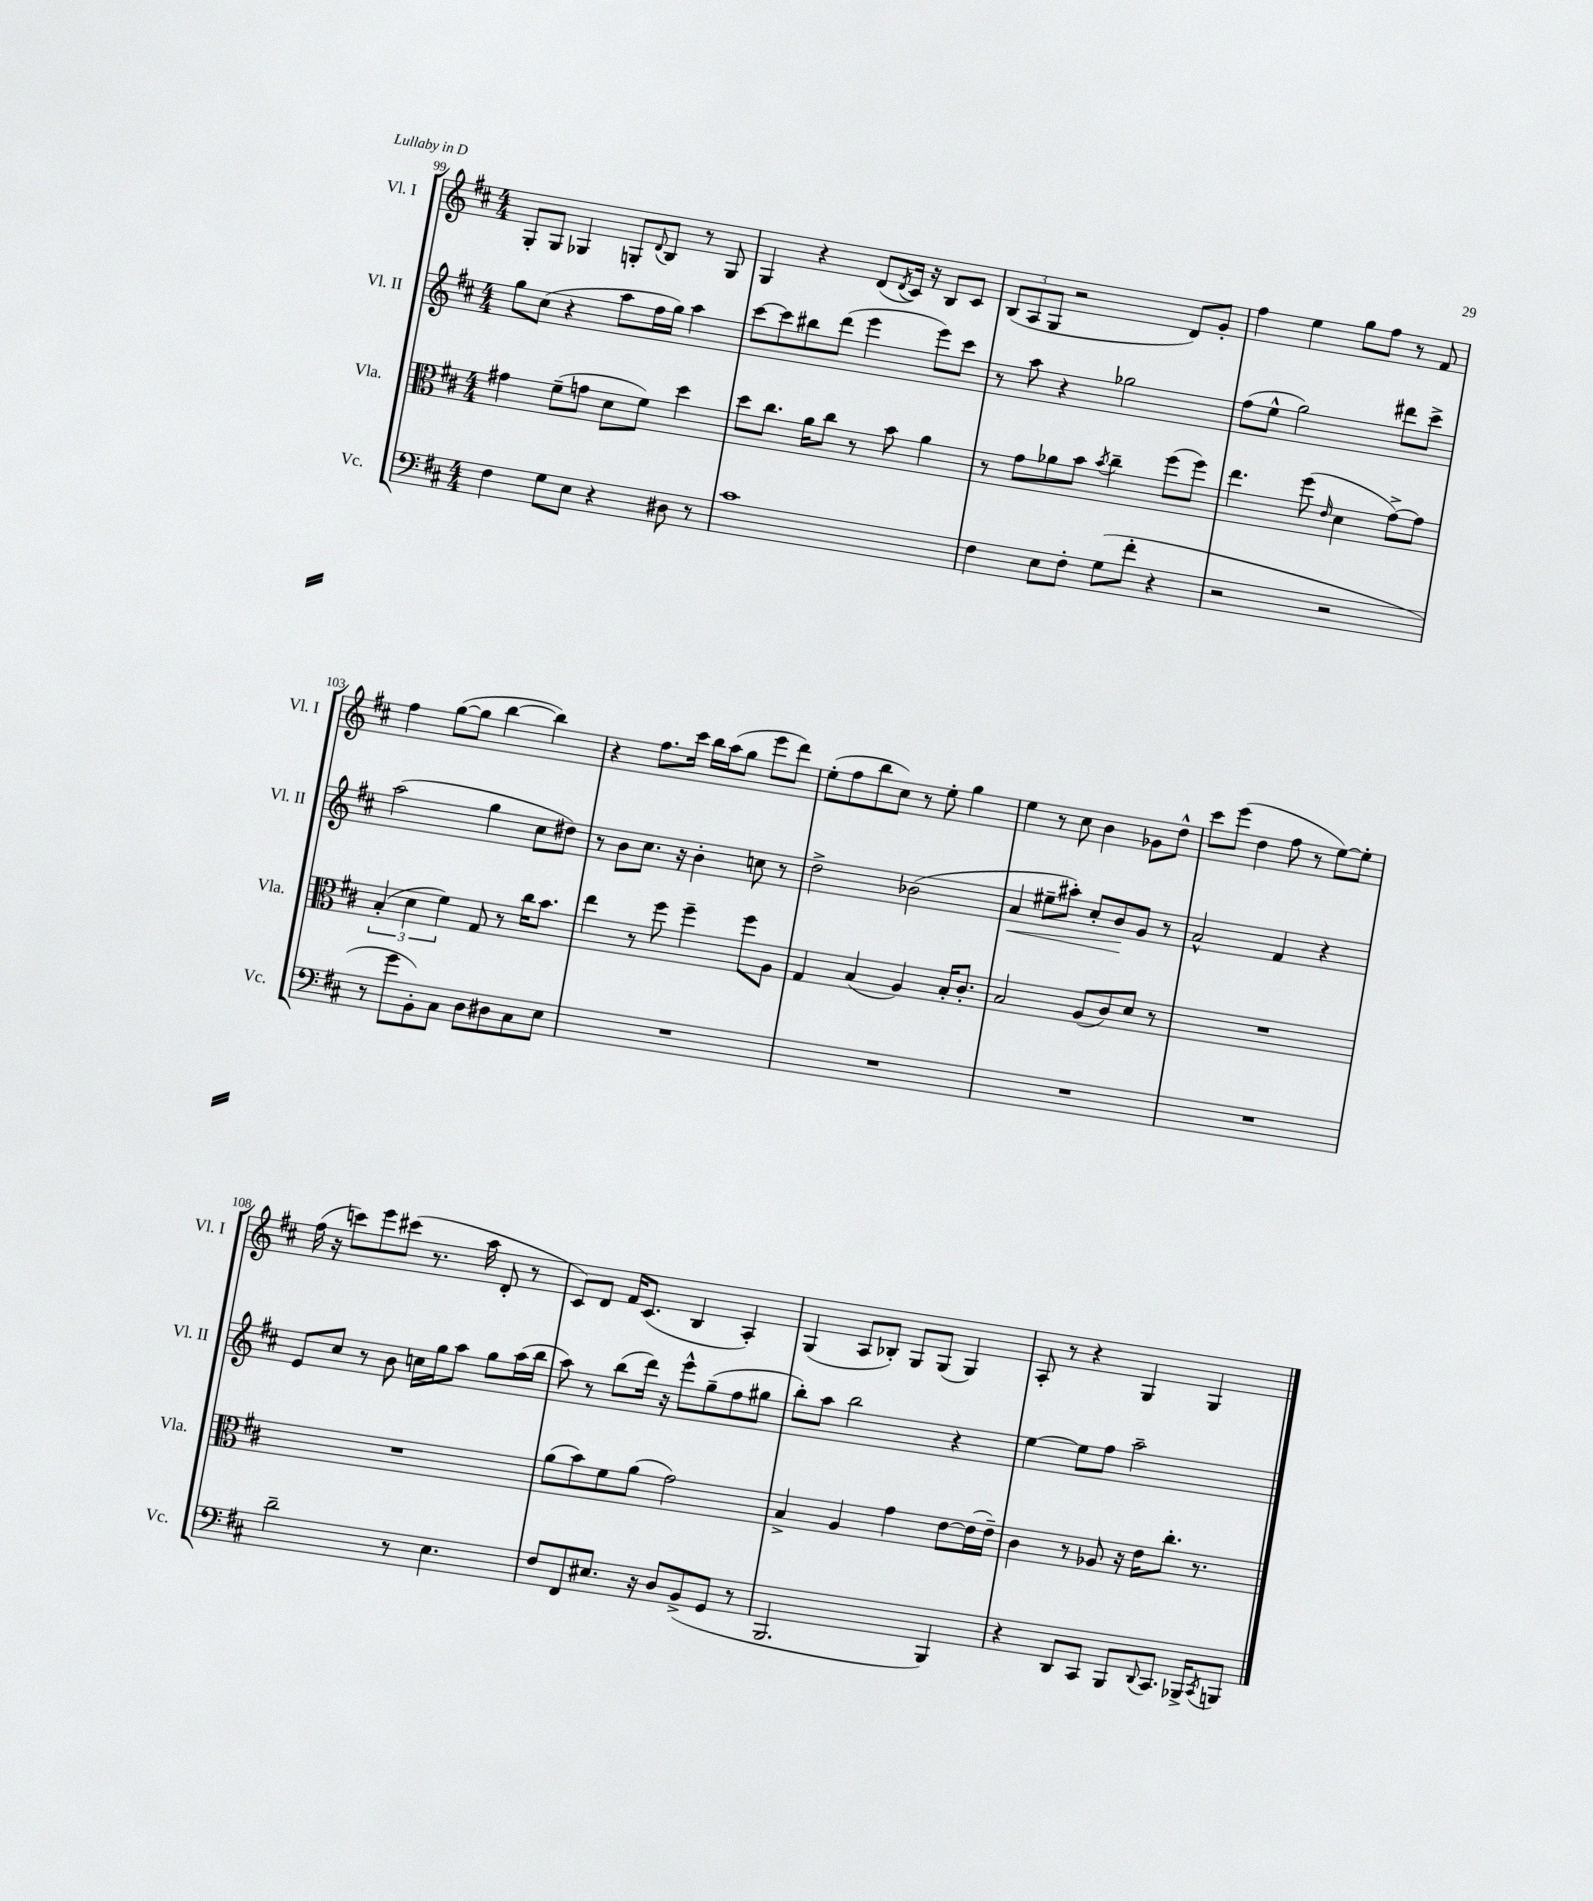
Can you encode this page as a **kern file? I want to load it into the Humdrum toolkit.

**kern	**kern	**kern	**dynam	**kern
*part4	*part3	*part2	*part2	*part1
*staff4	*staff3	*staff2	*staff2	*staff1
*I"Vc.	*I"Vla.	*I"Vl. II	*	*I"Vl. I
*I'Vc.	*I'Vla.	*I'Vl. II	*	*I'Vl. I
*clefF4	*clefC3	*clefG2	*	*clefG2
*k[f#c#]	*k[f#c#]	*k[f#c#]	*	*k[f#c#]
*M4/4	*M4/4	*M4/4	*	*M4/4
=99	=99	=99	=99	=99
4F#\	4g#X\	8gg\L	.	8G'/L
.	.	(8cc#\J	.	8G/J
8G\L	(8f#~\L	4r	.	4G-X/
8E\J	8gn\J	.	.	.
4r	8d\L	8aa\L	.	8Gn'/L
.	.	.	.	8qqd/
.	8f#\J)	16ff#\L	.	8B/J
.	.	16gg\JJ)	.	.
8D#X\	4dd\	4aa\	.	8r
8r	.	.	.	8G/
=100	=100	=100	=100	=100
1c#	8dd\L	[8ccc#\L	.	4G/
.	8.cc#\J	8ccc#\]	.	.
.	.	8bb#X\	.	4r
.	16a\KL	.	.	.
.	8cc#\J	(8ddd\J	.	.
.	8r	4eee\	.	(8d/L
.	.	.	.	8qd/
.	8b\	.	.	16c#/Jk)
.	.	.	.	16r
.	4a\	8eee\L)	.	8B/L
.	.	8ccc#\J	.	8c#/J
=101	=101	=101	=101	=101
4F#\	8r	8r	.	(12B/L
.	.	.	.	12A/
.	8g\L	8aa\	.	.
.	.	.	.	12G/J
8E\L	8a-X\	4r	.	2r
8F#'\J	8b\J	.	.	.
.	8qb/	.	.	.
(8G\L	4cc#~\	2gg-X\	.	.
8f#'\J	.	.	.	.
4r	(8ff#\L	.	.	8d/L)
.	8ff#\J)	.	.	8g'/J
=102	=102	=102	=102	=102
2r	4.ee\	(8ff#\L	.	4ff#\
.	.	8ee^^\J	.	.
.	.	2gg\)	.	4ee\
.	(8ff#\	.	.	.
.	16qqe/	.	.	.
2r	4d\	.	.	8gg\L
.	.	.	.	8ff#\J
.	[8g^\L)	8ddd#X\L	.	8r
.	8g\J]	8ccc#^\J	.	8f#/
!!LO:LB:g=z
=103	=103	=103	=103	=103
8r	(6B'/	(2aa\	.	4ff#\
8g\L	.	.	.	.
.	6d\	.	.	.
8BB'\)	.	.	.	([8gg\L
.	6f#\)	.	.	.
8C#\J	.	.	.	8gg\J]
8D\L	8G/	4gg\	.	[4bb\
8D#X\	8r	.	.	.
8C#\	16cc#\KL	8cc#\L	.	4bb\])
.	8.b\J	.	.	.
8E\J	.	8dd#X\J)	.	.
=104	=104	=104	=104	=104
1r	4ee\	8r	.	4r
.	.	8b\L	.	.
.	8r	8.cc#\J	.	8.ff#\L
.	8ff#\	.	.	.
.	.	16r	.	16ccc#\Jk
.	4ff#~\	4b'\	.	16bb\LL
.	.	.	.	(16aa\J
.	.	.	.	8gg\J
.	8ff#\L	8ccn\	.	8eee\L
.	8A\J	8r	.	8ddd\J)
=105	=105	=105	=105	=105
1r	4G/	2dd^\	.	(8ee'\L
.	.	.	.	8ff#\
.	(4B/	.	.	8bb\
.	.	.	.	8cc#\J)
.	4A/)	(2b-X\	.	8r
.	.	.	.	8ee'\
.	16B'/KL	.	.	4gg\
.	8.c#'/J	.	.	.
=106	=106	=106	=106	=106
!	!	!	!LO:HP:b	!
1r	2B/	4a/	<	4ee\
.	.	8ee#X~\L	.	8r
.	.	8aa#X'\J)	.	8cc#\
.	(8A/L	8cc#'/L	.	4b\
.	8c#/)	8b/	.	.
.	8d/J	8g/J	[	8g-X\L
.	8r	8r	.	8dd^^\J
=107	=107	=107	=107	=107
1r	1r	2a^^/	.	8ccc#\L
.	.	.	.	(8eee\J
.	.	.	.	4dd\
.	.	4f#/	.	8ff#\
.	.	.	.	8r
.	.	4r	.	[8ee\L)
.	.	.	.	8ee'\J]
!!LO:LB:g=z
=108	=108	=108	=108	=108
2d~\	1r	8e/L	.	(16ff#\
.	.	.	.	16r
.	.	8cc#/J	.	8cccn\L)
.	.	8r	.	8eee\
.	.	8b\	.	(8ccc#X\J
8r	.	16ccn\LL	.	8.r
.	.	16gg\J	.	.
4.E\	.	8aa\J	.	.
.	.	.	.	16aa\
.	.	8gg\L	.	8d'/
.	.	(16aa\L	.	8r
.	.	16bb\JJ	.	.
=109	=109	=109	=109	=109
8F#/L	(8a\L	8aa\)	.	8c#/L)
8FF#/	8b\)	8r	.	8d/J
8.E#X/J	8f#\	(8bb\L	.	16f#/KL
.	.	.	.	(8.c#/J
.	(8a\J	16ddd\Jk)	.	.
16r	.	16r	.	.
8D/L	2g\)	8eee^^\L	.	4B/
(8BB^/	.	(8gg~\	.	.
8GG/J	.	8ff#\	.	4A'/)
8r	.	8gg#X\J	.	.
=110	=110	=110	=110	=110
2.BBB/	4B^/	8bb'\L)	.	(4G/
.	.	8aa\J	.	.
.	4A/	2bb\	.	8A/L
.	.	.	.	8B-X'/J)
.	4g\	.	.	8G/L
.	.	.	.	(8G/J
4BBB/)	[8e\L	4r	.	4G/)
.	(16e\L]	.	.	.
.	16e~\JJ)	.	.	.
=111	=111	=111	=111	=111
4r	4c#\	[4ee\	.	8A'/
.	.	.	.	8r
8DD/L	8r	8ee\L]	.	4r
8CC#/J	8A-X/	8ff#\J	.	.
8BBB/L	16r	2aa~\	.	4G/
.	16e\KL	.	.	.
8qqDD/	.	.	.	.
8.CC#/J	8.cc#'\J	.	.	.
.	.	.	.	4G/
16BBB-X^/KL	8.r	.	.	.
8qCC#/	.	.	.	.
8BBBn/J	.	.	.	.
==	==	==	==	==
*-	*-	*-	*-	*-
